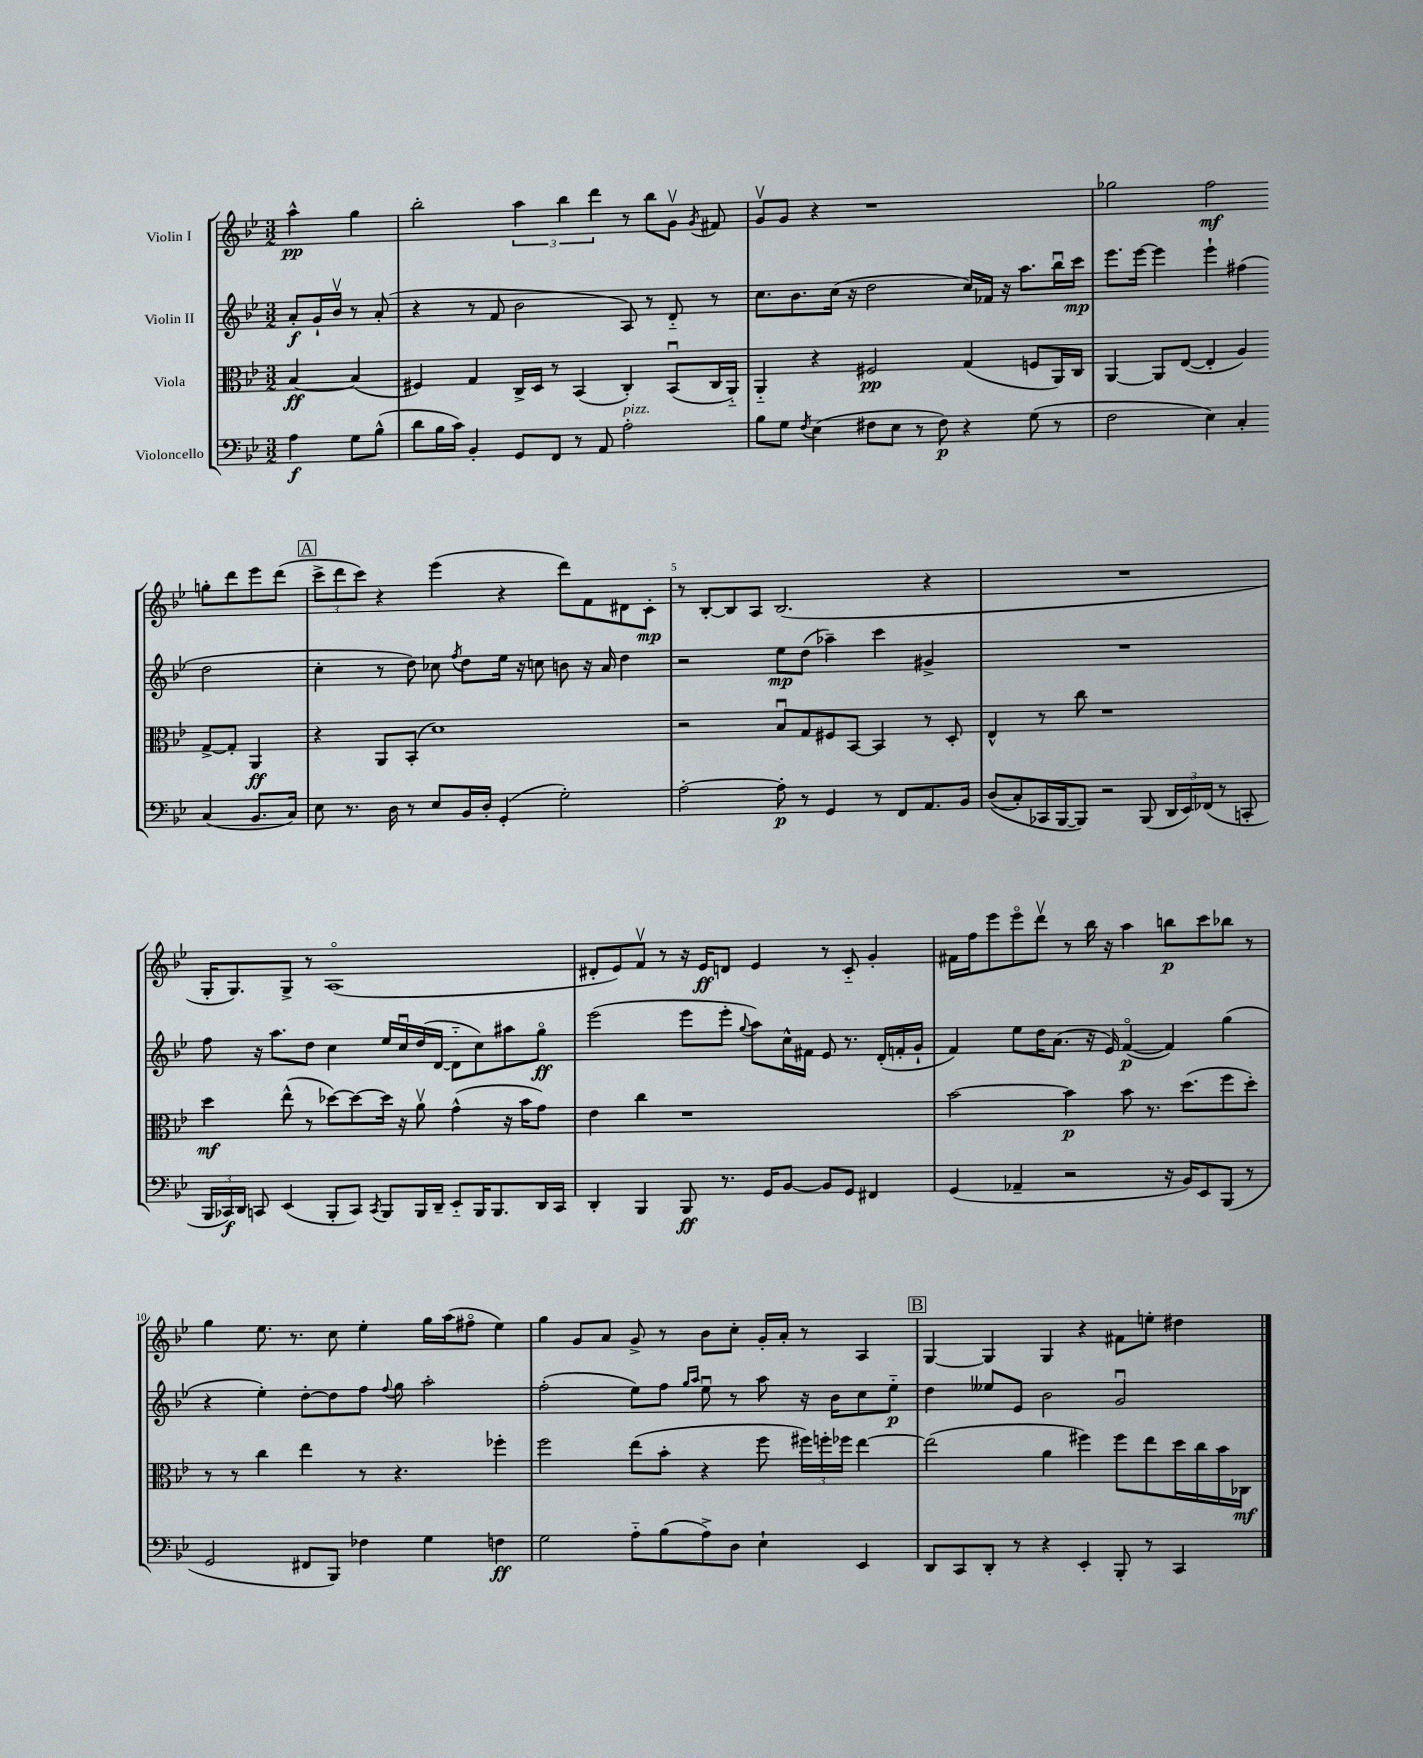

**kern	**dynam	**kern	**dynam	**kern	**dynam	**kern	**dynam
*part4	*part4	*part3	*part3	*part2	*part2	*part1	*part1
*staff4	*staff4	*staff3	*staff3	*staff2	*staff2	*staff1	*staff1
*I"Violoncello	*	*I"Viola	*	*I"Violin II	*	*I"Violin I	*
*clefF4	*	*clefC3	*	*clefG2	*	*clefG2	*
*k[b-e-]	*	*k[b-e-]	*	*k[b-e-]	*	*k[b-e-]	*
*M3/2	*	*M3/2	*	*M3/2	*	*M3/2	*
=	=	=	=	=	=	=	=
4A\	f	[4B-/	ff	8a'/L	f	4aa^^\	pp
.	.	.	.	16g`/L	.	.	.
.	.	.	.	16b-v/JJ	.	.	.
8G\L	.	(4B-/]	.	8r	.	4gg\	.
(8B-^^\J	.	.	.	(8a'/	.	.	.
=1	=1	=1	=1	=1	=1	=1	=1
8d\L	.	4F#X/)	.	4r	.	2bb-'\	.
16B-\L	.	.	.	.	.	.	.
16c\JJ)	.	.	.	.	.	.	.
4BB-'/	.	4G/	.	8r	.	.	.
.	.	.	.	8f/	.	.	.
8GG/L	.	16C^/LL	.	2b-\	.	6aa\	.
.	.	16D/JJ	.	.	.	.	.
8FF/J	.	8r	.	.	.	.	.
.	.	.	.	.	.	6bb-\	.
8r	.	(4BB-/	.	.	.	.	.
.	.	.	.	.	.	6ddd\	.
8AA/	.	.	.	.	.	.	.
!LO:TX:a:i:t=pizz.	!	!	!	!	!	!	!
2A'\	.	4C'/)	.	8A/)	.	8r	.
.	.	.	.	8r	.	8bb-\L	.
.	.	(8BB-u/L	.	8d/	.	8gv\J	.
.	.	.	.	.	.	8qg/	.
.	.	16C/L	.	8r	.	8f#X/	.
.	.	16AA/JJ)	.	.	.	.	.
=2	=2	=2	=2	=2	=2	=2	=2
8B-\L	.	4AA/	.	8.cc\L	.	8gv/L	.
8G\J	.	.	.	.	.	8g/J	.
.	.	.	.	8.b-\	.	.	.
8qF/	.	.	.	.	.	.	.
(4E-\	.	4r	.	.	.	4r	.
.	.	.	.	(16cc\Jk	.	.	.
.	.	.	.	16r	.	.	.
8F#X\L	.	2F#X/	pp	2dd\	.	1r	.
8E-\J	.	.	.	.	.	.	.
8r	.	.	.	.	.	.	.
8F#\)	p	.	.	.	.	.	.
4r	.	(4G/	.	16cc/LL)	.	.	.
.	.	.	.	16f-X/JJ	.	.	.
.	.	.	.	16r	.	.	.
.	.	.	.	8.aa\L	.	.	.
(8G\	.	8Fn/L	.	.	.	.	.
8r	.	16AA/L)	.	16bb-u\L	.	.	.
.	.	16C/JJ	.	16ccc\JJ	mp	.	.
=3	=3	=3	=3	=3	=3	=3	=3
2F\	.	[4AA/	.	8.eee-\L	.	2gg-X\	.
.	.	.	.	[16eee-\Jk	.	.	.
.	.	8AA/L]	.	4eee-\]	.	.	.
.	.	([8E-/J	.	.	.	.	.
4E-\)	.	4E-'/]	.	4eee-`\	.	2ff\	mf
4C'/	.	4A/)	.	(4ff#X\	.	.	.
(4C/	.	[8G^/L	.	2dd\	.	8ggn'\L	.
.	.	8G'/J]	.	.	.	8ddd\	.
8.BB-/L	.	4AA/	ff	.	.	8eee-\	.
.	.	.	.	.	.	(8ddd\J	.
16C/Jk)	.	.	.	.	.	.	.
!!LO:LB:g=z
!!LO:REH:place=s1:t=A
=4	=4	=4	=4	=4	=4	=4	=4
8E-\	.	4r	.	4cc'\	.	12ccc^\L	.
.	.	.	.	.	.	12ddd\	.
8.r	.	.	.	.	.	.	.
.	.	.	.	.	.	12ccc\J)	.
.	.	8AA/L	.	8r	.	4r	.
16D\	.	.	.	.	.	.	.
8r	.	(8BB-'/J	.	8dd\)	.	.	.
8E-/L	.	1d)	.	8cc-X\	.	(4eee-\	.
.	.	.	.	8qff/	.	.	.
16BB-/L	.	.	.	8dd\L	.	.	.
16D'/JJ	.	.	.	.	.	.	.
(4GG'/	.	.	.	16ee-\Jk	.	4r	.
.	.	.	.	16r	.	.	.
.	.	.	.	8ccn\	.	.	.
2G'\)	.	.	.	8bn\	.	8ddd\L)	.
.	.	.	.	16r	.	8f\	.
.	.	.	.	16a/	.	.	.
.	.	.	.	4dd\	.	8d#X\	.
.	.	.	.	.	.	8c'\J	mp
=5	=5	=5	=5	=5	=5	=5	=5
[2A'\	.	2r	.	2r	.	8r	.
.	.	.	.	.	.	[8B-'/L	.
.	.	.	.	.	.	8B-/]	.
.	.	.	.	.	.	8A/J	.
8A'\]	p	8B-u/L	.	8ee-\L	mp	(2.B-/	.
8r	.	8G/	.	(8dd\J	.	.	.
4GG/	.	8F#X/	.	4aa-X~\)	.	.	.
.	.	[8BB-/J	.	.	.	.	.
8r	.	4BB-/]	.	4ccc\	.	.	.
8FF/L	.	.	.	.	.	.	.
8.AA/	.	8r	.	4g#X^/	.	4r	.
.	.	8D'/	.	.	.	.	.
16BB-/Jk	.	.	.	.	.	.	.
=6	=6	=6	=6	=6	=6	=6	=6
((8D/L	.	4E-^^/	.	1.r	.	1.r	.
8C'/)	.	.	.	.	.	.	.
16CC-X/L	.	8r	.	.	.	.	.
[16BBB-/J	.	.	.	.	.	.	.
8BBB-/J])	.	8cc\	.	.	.	.	.
2r	.	1r	.	.	.	.	.
(8BBB-/	.	.	.	.	.	.	.
24DD/LL	.	.	.	.	.	.	.
24EE-/)	.	.	.	.	.	.	.
(24FF-X/JJ	.	.	.	.	.	.	.
8r	.	.	.	.	.	.	.
8CCn'/	.	.	.	.	.	.	.
!!LO:LB:g=z
=7	=7	=7	=7	=7	=7	=7	=7
24BBB-/LL	.	4dd\	mf	8ff\	.	16G'/KL	.
24CC-X/)	f	.	.	.	.	.	.
.	.	.	.	.	.	8.G/)	.
24DD/JJ	.	.	.	.	.	.	.
8CCn/	.	.	.	16r	.	.	.
.	.	.	.	8.aa\L	.	.	.
(4EE-/	.	(8ee-^^\	.	.	.	8G^/J	.
.	.	8r	.	8dd\J	.	8r	.
8BBB-'/L	.	[8dd-X\L)	.	4cc\	.	(1A	.
8CC/J)	.	8dd-\_	.	.	.	.	.
8qCC/	.	.	.	.	.	.	.
8BBB-/L	.	16dd-\Jk]	.	16ee-/LL	.	.	.
.	.	16r	.	16ccu/	.	.	.
16BBB-/L	.	8av\	.	(16dd/	.	.	.
16DD~/JJ	.	.	.	[16d/JJ	.	.	.
8EE-/L	.	(4g^^\	.	8d\L]	.	.	.
16BBB-/K	.	.	.	8cc\)	.	.	.
8.BBB-/	.	.	.	.	.	.	.
.	.	16r	.	8aa#X\	.	.	.
.	.	16b-\KL	.	.	.	.	.
16DD/L	.	8g\J)	.	8gg\J	ff	.	.
16CC/JJ	.	.	.	.	.	.	.
=8	=8	=8	=8	=8	=8	=8	=8
4DD'/	.	4e-\	.	(2eee-\	.	8d#X'/L	.
.	.	.	.	.	.	8e-/)	.
4BBB-/	.	4cc\	.	.	.	8fv/J	.
.	.	.	.	.	.	8r	.
8BBB-/	ff	1r	.	8eee-\L	.	16r	.
.	.	.	.	.	.	16e-/KL	ff
8.r	.	.	.	8eee-'\J	.	8dn/J	.
.	.	.	.	8qqgg/	.	.	.
.	.	.	.	8aa\L)	.	4e-/	.
16GG/KL	.	.	.	.	.	.	.
[8BB-/J	.	.	.	16cc^^\L	.	.	.
.	.	.	.	16f#X\JJ	.	.	.
8BB-/L]	.	.	.	8e-/	.	8r	.
8GG/J	.	.	.	8.r	.	8c/	.
4FF#X/	.	.	.	.	.	4g'/	.
.	.	.	.	(16d'/LL	.	.	.
.	.	.	.	16fn'/	.	.	.
.	.	.	.	16g`/JJ	.	.	.
=9	=9	=9	=9	=9	=9	=9	=9
(4GG/	.	[2b-\	.	4f/)	.	16f#X\LL	.
.	.	.	.	.	.	16ff\J	.
.	.	.	.	.	.	8eee-\	.
4AA-X~/	.	.	.	8ee-\L	.	8eee-\	.
.	.	.	.	16dd\K	.	8dddv\J	.
.	.	.	.	(8.a\J	.	.	.
2r	.	4b-\]	p	.	.	8r	.
.	.	.	.	16r	.	16bb-\	.
.	.	.	.	16e-/)	.	16r	.
.	.	8b-\	.	([4f/	p	4aa\	.
.	.	8.r	.	.	.	.	.
16r	.	.	.	4f/])	.	8bbn\L	p
16BB-/KL)	.	(8.dd\L	.	.	.	.	.
8EE-/	.	.	.	.	.	8ccc\	.
(8BBB-/J	.	8ff\	.	(4gg\	.	8bb-X\J	.
8r	.	8dd'\J)	.	.	.	8r	.
!!LO:LB:g=z
=10	=10	=10	=10	=10	=10	=10	=10
2GG/	.	8r	.	4r	.	4gg\	.
.	.	8r	.	.	.	.	.
.	.	4cc\	.	4ee-'\)	.	8.ee-\	.
.	.	.	.	.	.	8.r	.
8FF#X/L	.	4ee-\	.	[8dd'\L	.	.	.
8BBB-/J)	.	.	.	8dd\]	.	8cc\	.
4F-X\	.	8r	.	8ff\J	.	4ee-'\	.
.	.	.	.	8qqff/	.	.	.
.	.	4.r	.	8gg\	.	.	.
4G\	.	.	.	2aa'\	.	16gg\LL	.
.	.	.	.	.	.	(16aa\J	.
.	.	.	.	.	.	8ff#X\J	.
4Fn\	ff	4ff-X'\	.	.	.	4ee-\)	.
=11	=11	=11	=11	=11	=11	=11	=11
2G\	.	2ff\	.	(2ff'\	.	4gg\	.
.	.	.	.	.	.	8g/L	.
.	.	.	.	.	.	8a/J	.
8A\L	.	(8ee-\L	.	8ee-\L)	.	8g^/	.
(8B-\	.	8b-'\J	.	8ff\J	.	8r	.
.	.	.	.	16qqgg/LL	.	.	.
.	.	.	.	16qqaa/JJ	.	.	.
8A^\)	.	4r	.	8ee-u\	.	8b-\L	.
8D\J	.	.	.	8r	.	8cc'\J	.
4E-`\	.	8ff\	.	8aa\	.	16g'/LL	.
.	.	.	.	.	.	16a'/JJ	.
.	.	24ff#X\LL)	.	16r	.	8r	.
.	.	24ffn'\	.	.	.	.	.
.	.	.	.	16b-\KL	.	.	.
.	.	24ff-X\JJ	.	.	.	.	.
4EE-/	.	[4ee-\	.	8cc\	.	4A/	.
.	.	.	.	8ee-\J	p	.	.
!!LO:REH:place=s1:t=B
=12	=12	=12	=12	=12	=12	=12	=12
8DD/L	.	(2ee-\]	.	4dd\	.	[4G/	.
8CC/	.	.	.	.	.	.	.
8DD'/J	.	.	.	8ee--X/L	.	4G/]	.
8r	.	.	.	8e-/J	.	.	.
4r	.	4a\	.	2b-\	.	4G/	.
4EE-'/	.	4ff#X\)	.	.	.	4r	.
8BBB-'/	.	8ff#\L	.	2gu/	.	8f#X\L	.
8r	.	8ee-\	.	.	.	8een'\J	.
4CC/	.	16dd\L	.	.	.	4dd#X\	.
.	.	16cc\	.	.	.	.	.
.	.	16b-\	.	.	.	.	.
.	.	16C-X\JJ	mf	.	.	.	.
==	==	==	==	==	==	==	==
*-	*-	*-	*-	*-	*-	*-	*-
